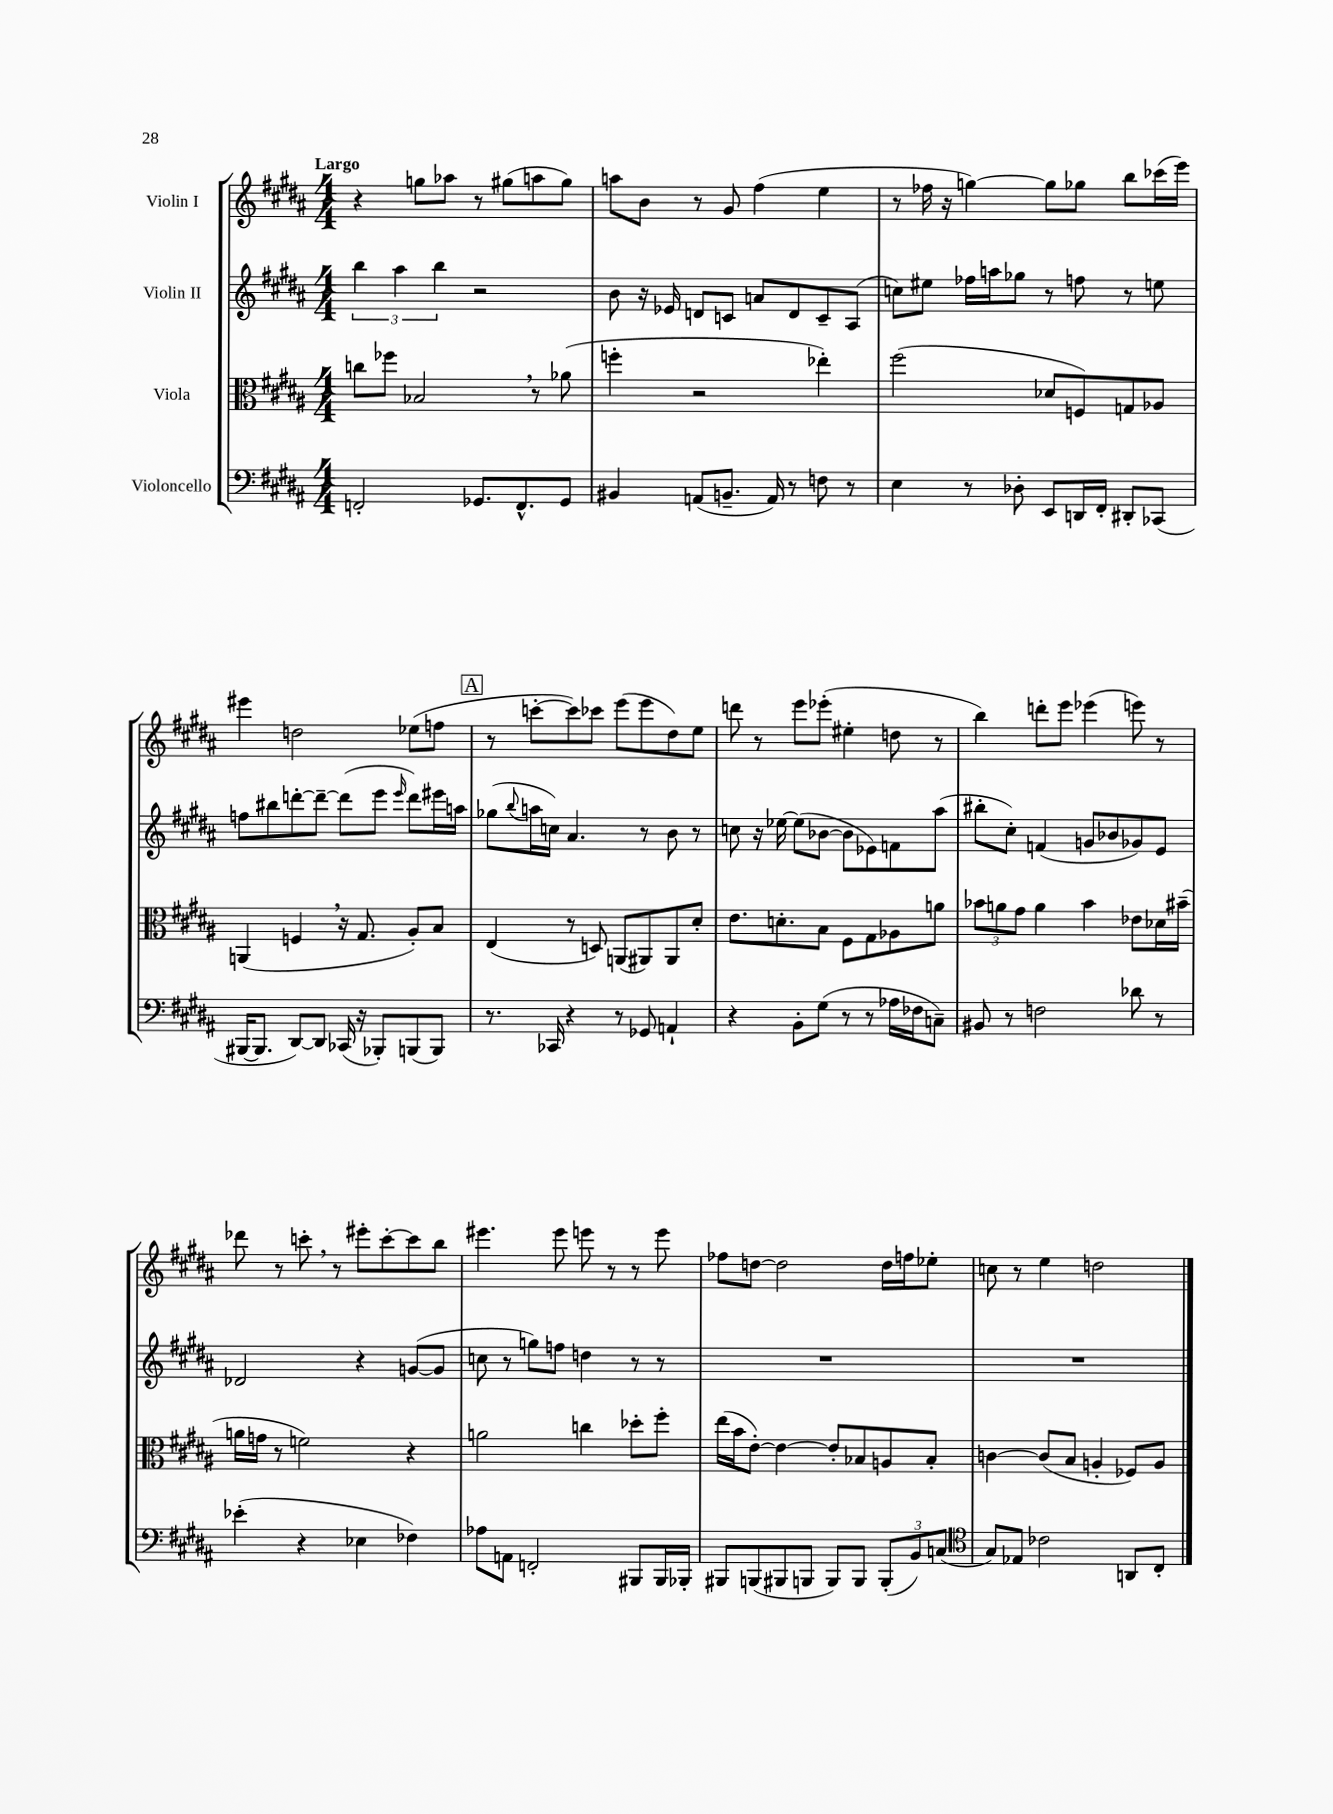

**kern	**kern	**kern	**kern
*part4	*part3	*part2	*part1
*staff4	*staff3	*staff2	*staff1
*I"Violoncello	*I"Viola	*I"Violin II	*I"Violin I
*clefF4	*clefC3	*clefG2	*clefG2
*k[f#c#g#d#a#]	*k[f#c#g#d#a#]	*k[f#c#g#d#a#]	*k[f#c#g#d#a#]
*M4/4	*M4/4	*M4/4	*M4/4
=1	=1	=1	=1
!	!	!	!LO:TX:a:B:t=Largo
2FFn'/	8ccn\L	6bb\	4r
.	8ff-X\J	.	.
.	.	6aa#\	.
.	2B-X,/	.	8ggn\L
.	.	6bb\	.
.	.	.	8aa-X\J
8.GG-X/L	.	2r	8r
.	.	.	(8gg#X\L
8.FF^^/	.	.	.
.	8r	.	8aan\
8GG-/J	(8a-X\	.	8gg#\J)
=2	=2	=2	=2
4BB#X/	4ffn'\	8b\	8aan\L
.	.	16r	8b\J
.	.	16e-X/	.
(8AAn/L	2r	8dn/L	8r
8.BBn~/J	.	8cn/J	8g#/
.	.	8an/L	(4ff#\
16AA/)	.	.	.
8r	.	8d/	.
8Fn\	4ee-X'\)	8c~/	4ee\
8r	.	(8A#/J	.
=3	=3	=3	=3
4E\	(2ff#\	8ccn\L)	8r
.	.	8ee#X\J	16ff-X\
.	.	.	16r
8r	.	16ff-X\LL	[4ggn\)
.	.	16aan\J	.
8D-X'\	.	8gg-X\J	.
8EE/L	8d-X/L	8r	8gg\L]
16DDn/L	8Fn/)	8ffn\	8gg-X\J
16FF#'/JJ	.	.	.
8DD#X'/L	8Gn/	8r	8bb\L
(8CC-X/J	8A-X/J	8een\	(16ccc-X\L
.	.	.	16eee\JJ)
!!LO:LB:g=z
=4	=4	=4	=4
[16BBB#X/KL	(4AAn/	8ffn\L	4eee#X\
8.BBB#/J]	.	.	.
.	.	8bb#X\	.
[8DD#/L)	4Fn,/	[8dddn'\	2ddn\
8DD#/J]	.	8ddd~\J_	.
(16CC-X/	16r	(8ddd\L]	.
16r	8.G#/	.	.
8BBB-X'/L)	.	8eee\J	.
.	.	16qqeee/	.
(8BBBn/	8A#'/L)	8ddd\L)	(8ee-X\L
8BBB/J)	8B/J	16eee#X\L	8ffn\J
.	.	16aan\JJ	.
!!LO:REH:place=s1:t=A
=5	=5	=5	=5
8.r	(4E/	(8gg-X\L	8r
.	.	8qqbb/	.
.	.	16aan\L	[8cccn'\L
16CC-X/	.	16ccn\JJ)	.
4r	8r	4.a#/	8ccc\])
.	8Dn/)	.	8ccc-X\J
8r	(8AAn/L	.	(8eee\L
8GG-X/	8AA#X/)	8r	8eee\
4AAn`/	8AA#/	8b\	8dd#\)
.	8d#'/J	8r	8ee\J
=6	=6	=6	=6
4r	8.e\L	8ccn\	8dddn\
.	.	16r	8r
.	8.dn'\	[16ee-X\	.
8BB'\L	.	(8ee-\L]	8eee\L
(8G#\J	8B\J	[8b-X\J	(8eee-X'\J
8r	8F#\L	8b-\L]	4ee#X'\
8r	8G#\	8e-X\)	.
16A-X\LL	8A-X\	8fn\	8ddn\
16F-X\J	.	.	.
8Cn~\J)	8an\J	(8aa#\J	8r
=7	=7	=7	=7
8BB#X/	12b-X\L	8bb#X'\L	4bb\)
.	12an\	.	.
8r	.	8cc#'\J)	.
.	12g#\J	.	.
2Fn\	4a\	(4fn/	8dddn'\L
.	.	.	8eee\J
.	4b-\	8gn/L	(4eee-X\
.	.	8b-X/	.
8d-X\	8e-X\L	8g-X/)	8eeen\)
8r	16d-X\L	8e/J	8r
.	(16b#X~\JJ	.	.
!!LO:LB:g=z
=8	=8	=8	=8
(4e-X'\	16an\LL	2d-X/	8ddd-X\
.	16gn\JJ	.	.
.	8r	.	8r
4r	2fn\)	.	8cccn',\
.	.	.	8r
4E-X\	.	4r	8eee#X'\L
.	.	.	[8ccc'\
4F-X\)	4r	([8gn/L	8ccc\]
.	.	8g/J]	8bb\J
=9	=9	=9	=9
8A-X\L	2an\	8ccn\	4.eee#X\
8AAn\J	.	8r	.
2FFn'/	.	8ggn\L)	.
.	.	8ffn\J	8eee#\
.	4ccn\	4ddn\	8eeen\
.	.	.	8r
8BBB#X/L	8dd-X'\L	8r	8r
16BBB#/L	8ff#'\J	8r	8eee\
16BBB-X'/JJ	.	.	.
=10	=10	=10	=10
8BBB#X/L	(16ee\LL	1r	8ff-X\L
.	16b\J	.	.
(8BBBn/	[8e'\J)	.	[8ddn\J
8BBB#X/	4e\_	.	2dd\]
8BBBn/J	.	.	.
8BBB/L)	8e'/L]	.	.
8BBB/J	8B-X/	.	.
(12BBB'/L	8An/	.	16dd\LL
.	.	.	16ffn\J
12BB/)	.	.	.
.	8B-'/J	.	8ee-X'\J
(12Cn/J	.	.	.
=11	=11	=11	=11
*clefC4	*	*	*
8G#/L)	[4cn\	1r	8ccn\
8E-X/J	.	.	8r
2c-X\	(8c/L]	.	4ee\
.	8B/J	.	.
.	4An'/	.	2ddn\
8AAn/L	8F-X/L)	.	.
8C#'/J	8A/J	.	.
==	==	==	==
*-	*-	*-	*-
